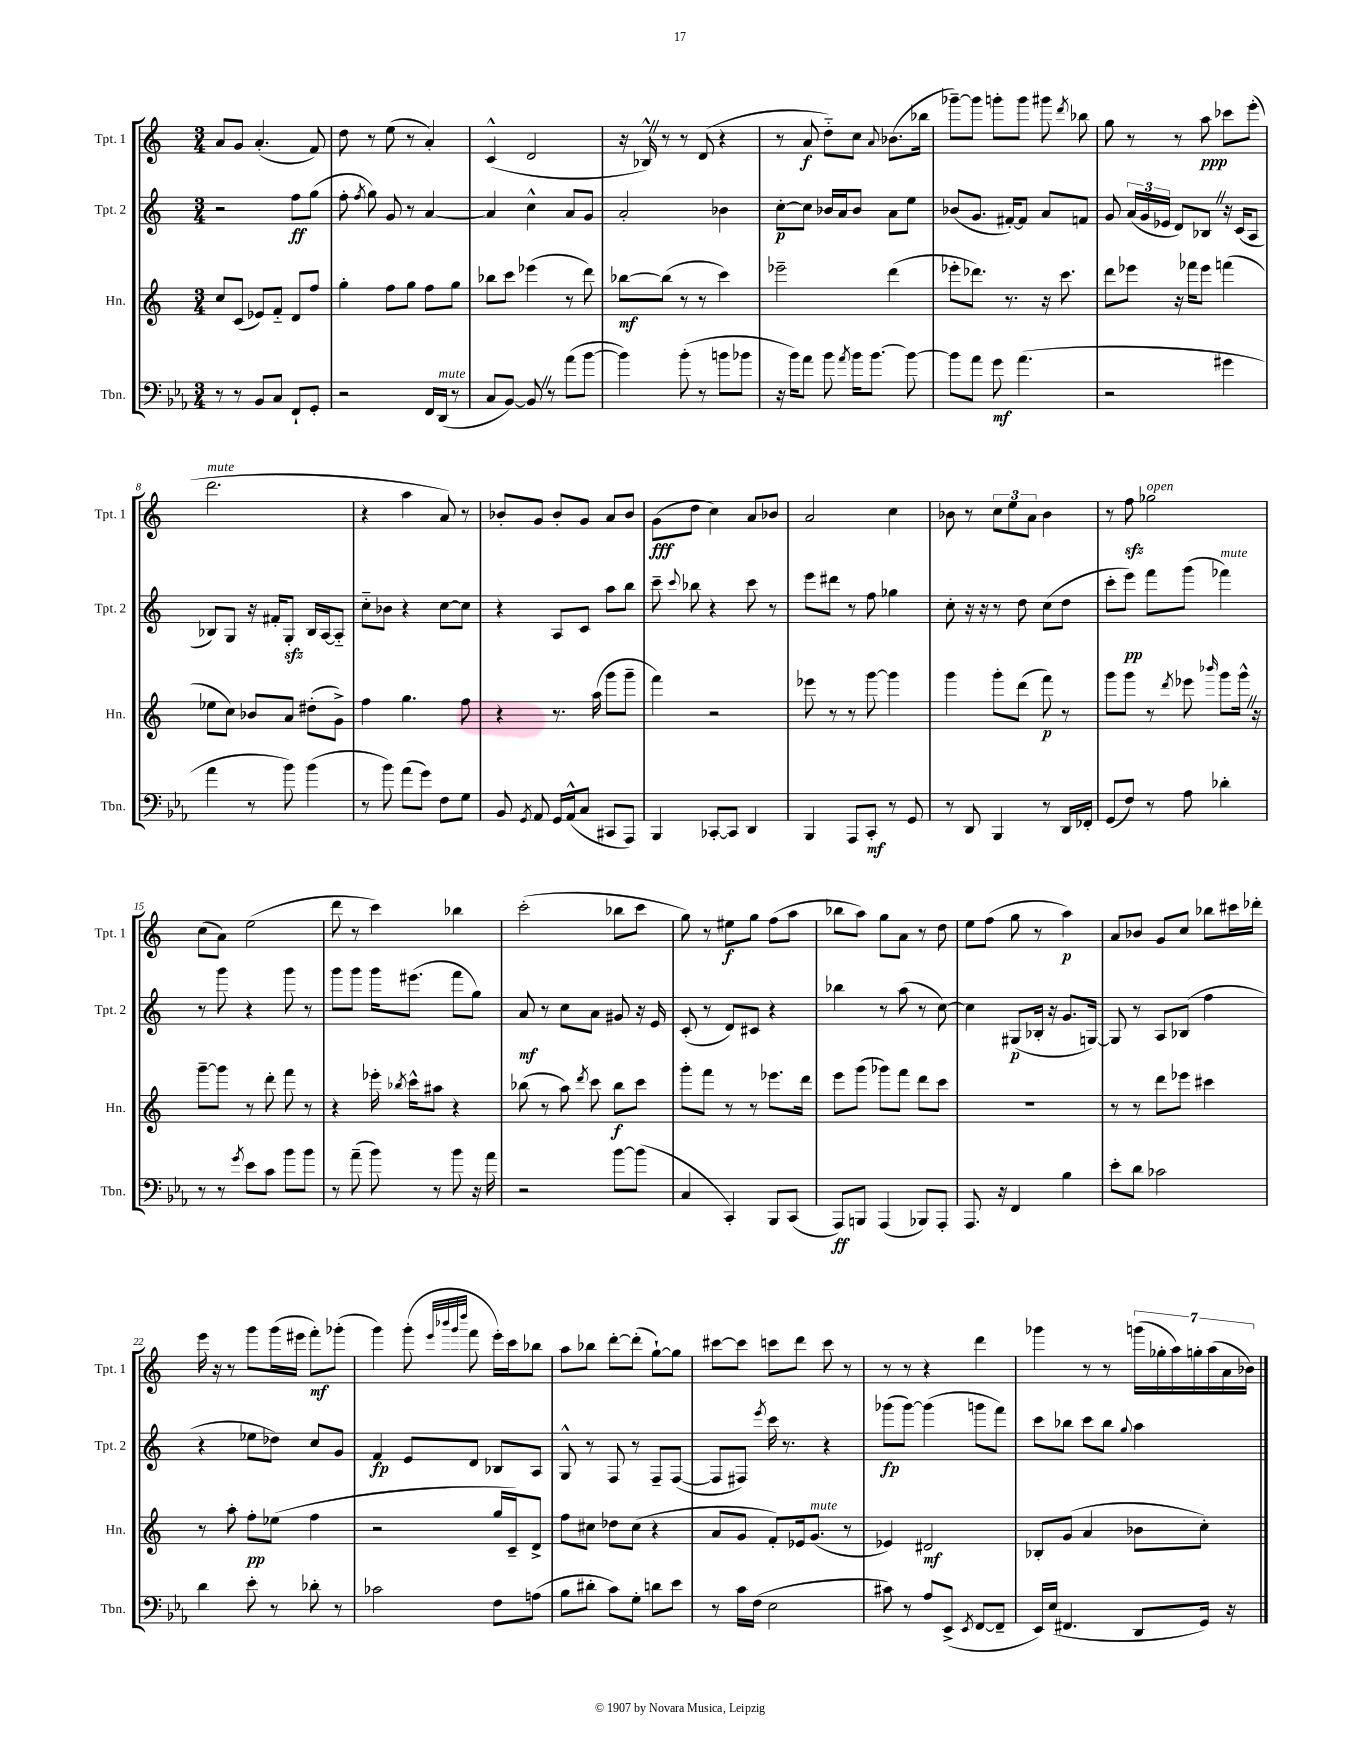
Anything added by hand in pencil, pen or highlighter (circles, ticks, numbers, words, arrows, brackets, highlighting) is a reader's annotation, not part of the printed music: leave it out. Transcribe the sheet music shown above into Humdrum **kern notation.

**kern	**kern	**kern	**kern
*staff4	*staff3	*staff2	*staff1
*clefF4	*clefG2	*clefG2	*clefG2
*k[b-e-a-]	*k[]	*k[]	*k[]
*M3/4	*M3/4	*M3/4	*M3/4
8r	8cc	2r	8a
8r	(8c	.	8g
8BB-	8e-)	.	(4.a'
8C	8f'~	.	.
8FF`	8d	8ff	.
8GG'	8ff	(8gg	8f)
=	=	=	=
2r	4gg'	8ff'	8dd
.	.	8qff	.
.	.	8gg)	8r
.	8ff	8g	(8ee
.	8gg	8r	8r
16FF	8ff	[4a	4a')
(16DD	.	.	.
8r	8gg	.	.
=	=	=	=
8C	8bb-	4a]	(4c^^
[8BB-)	8ccc	.	.
8BB-]	(4eee-	4cc^^	2d
8r	.	.	.
(8a-	8r	8a	.
[8b-	8ddd)	8g	.
=	=	=	=
4b-])	[8bb-	2a'	16r
.	.	.	16B-^^)
.	(8bb-]	.	8r
(8b-'	8r	.	8r
8r	8r	.	(8d
8b	4ccc)	4b-	4r
8b-	.	.	.
=	=	=	=
16r	2eee-~	[8cc'	8r
16b-)	.	.	.
8a-	.	8cc]	8a
8b-	.	16b-	8dd'~)
.	.	16a	.
8qa-	.	.	.
16b-	.	8b-	8cc
[8.b-	.	.	.
.	.	.	8qqa
.	(4ddd	8a	(8.b-
8b-_	.	8ee	.
.	.	.	16bb-
=	=	=	=
8b-]	8eee-'	(8b-	[8ggg-~)
8a-	8.ddd-)	8.g	8ggg-]
8g	.	.	8ggg'
.	8.r	[16f#')	.
(4.a-	.	8f#]	8ggg
.	16r	8a	8ggg#
.	8.ccc	.	.
.	.	.	8qddd
.	.	8f	8bb-
=	=	=	=
2r	8ddd	8g	8gg
.	8eee-	(24a	8r
.	.	24g	.
.	.	24e-	.
.	16r	8d)	8r
.	16fff-	.	.
.	8eee-	8B-	8aa
4g#	(4fff	16r	8ccc-
.	.	(16c	.
.	.	8A	(8eee'
=	=	=	=
4a-	8ee-	8B-)	2.ddd
.	8cc)	8G	.
8r	8b-	16r	.
.	.	16f#'	.
8b-)	8a	8G'	.
(4b-	(8dd#'	16B-	.
.	.	[16A	.
.	8g^)	8A'~]	.
=	=	=	=
8r	4ff	8cc'~	4r
8b-)	.	8b-	.
(8a-	4.gg	4r	4aa
8g)	.	.	.
8F	.	[8cc	8a)
8G	8ff	8cc]	8r
=	=	=	=
8BB-	4r	4r	8b-'
8qGG	.	.	.
8AA-	.	.	8g
16GG	8.r	8A	8b-'
(16AA-^^	.	.	.
8C	.	8c	8g
.	(16aa	.	.
8CC#	8ggg	8aa	8a
8AAA-)	8ggg~	8bb	8b-
=	=	=	=
4BBB-	4fff)	8ccc~	(8g
.	.	8qqccc	.
.	.	8bb-	8dd
[8CC-'	2r	4r	4cc)
8CC-]	.	.	.
4DD	.	8ccc	8a
.	.	8r	8b-
=	=	=	=
4BBB-	8eee-	8eee	2a
.	8r	8ddd#	.
8AAA-	8r	8r	.
8CC'	[8ggg	8ff	.
8r	4ggg]	4gg-	4cc
8GG	.	.	.
=	=	=	=
8r	4ggg	8cc'	8b-
8DD	.	16r	8r
.	.	16r	.
4BBB-	8ggg'	8r	12cc
.	.	.	12ee
.	(8ddd	8dd	.
.	.	.	12a
8r	8fff)	(8cc	4b-
16DD	8r	8dd	.
16FF-'	.	.	.
=	=	=	=
(8GG	8ggg	8ccc'	8r
8F)	8ggg	8eee)	8ff
8r	8r	8fff	2gg-
.	8qddd	.	.
8A-	8eee-	(8ggg	.
.	16qqbbb-	.	.
4d-'	8ggg	4fff-)	.
.	16ggg^^	.	.
.	16r	.	.
=	=	=	=
8r	[8ggg~	8r	(8cc
8r	8ggg]	8ggg	8a)
8qg	.	.	.
8e-	8r	4r	(2ee
8c	8ddd'	.	.
8b-	8fff	8ggg	.
8b-	8r	8r	.
=	=	=	=
8r	4r	8ggg	8ddd
(8a-~	.	8ggg	8r
8b-)	16eee-'	16ggg	4ccc)
.	8qbb-	.	.
.	16ccc^^	(8.eee#	.
8r	8aa#	.	.
8b-	4r	8fff	4bb-
16r	.	8gg)	.
16a-	.	.	.
=	=	=	=
2r	(8bb-	8a	(2ccc'
.	8r	8r	.
.	8aa)	8cc	.
.	8qddd	.	.
.	8ccc	8a	.
[8b-	8bb-	8g#	8bb-
(8b-]	8ccc	16r	8ccc
.	.	16e	.
=	=	=	=
4C	8ggg'	(8c'	8gg)
.	8fff	8r	8r
4CC')	8r	8d)	8ee#
.	8r	8c#	8gg
8BBB-	8.eee-	4r	(8ff
(8CC	.	.	8aa
.	16ddd	.	.
=	=	=	=
8AAA-)	8eee	4bb-	8bb-
8BBB	(8ggg	.	8aa)
(4AAA-	8ggg-)	8r	8gg
.	8fff	(8aa	8a
8BBB-)	8ddd	8r	8r
8AAA-'	8ccc	[8cc)	8dd
=	=	=	=
8.AAA-	2.r	4cc]	8ee
.	.	.	(8ff
16r	.	.	.
4FF	.	(8G#	8gg
.	.	16B-'	8r
.	.	16r	.
4B-	.	8.g	4aa)
.	.	[16G)	.
=	=	=	=
8e-'	8r	8G]	8a
8d	8r	8r	8b-
2c-	8ddd	8A	8g
.	8eee-	(8B-	8cc
.	4ccc#	4ff	8bb-
.	.	.	16ccc#
.	.	.	16ddd-'
=	=	=	=
4d	8r	4r	16eee
.	.	.	16r
.	8aa'	.	8r
8e-'	8ff'	8ee-	8ggg
8r	(8ee-	8dd-)	(16ggg
.	.	.	16eee#
8d-'	4ff	8cc	8fff')
8r	.	8g	(8ggg-'
=	=	=	=
2c-	2r	4f	4ggg)
.	.	8e	(8ggg'
.	.	.	32qqeee
.	.	.	32qqbbb-
.	.	.	32qqggg
.	.	.	32qqdddd
.	.	8d	8fff
8F	16gg	8B-	16eee')
.	16c~)	.	16ccc
(8A	8d^	8A	8bb-
=	=	=	=
8B-	8ff	8G^^	8aa
8d#'	8cc#	8r	8bb-
8c)	8dd-	8F	[8ddd'
8G'	(8cc#	8r	(8ddd']
8d	4r	8F~	[8gg`)
8e-	.	([8F	8gg]
=	=	=	=
8r	8a	8F]	[8ccc#
16c	8g	8F#)	8ccc#]
(16F	.	.	.
.	.	8qeee	.
2E-	8f')	16ccc	8ccc
.	.	8.r	.
.	16e-	.	8ddd
.	(8.g	.	.
.	.	4r	8ccc
.	8r	.	8r
=	=	=	=
8c#)	4e-)	(8ggg-	8r
8r	.	[8ggg-)	8r
8A-	2d#	(4ggg-]	4r
(8EE-^	.	.	.
8qEE-	.	.	.
[8FF	.	8ggg	4ddd
8FF~]	.	8fff)	.
=	=	=	=
16EE-)	8B-'	8ccc	4ggg-
(16E-	.	.	.
4.FF#	(8g	8bb-	.
.	4a	8ccc	8r
.	.	8bb-	8r
.	.	8qqgg	.
8DD	8b-	4aa	(28ggg
.	.	.	28gg-'
.	.	.	28aa)
.	.	.	28gg'
16GG)	8cc')	.	.
.	.	.	(28aa
.	.	.	28a
16r	.	.	.
.	.	.	28b-)
==	==	==	==
*-	*-	*-	*-
